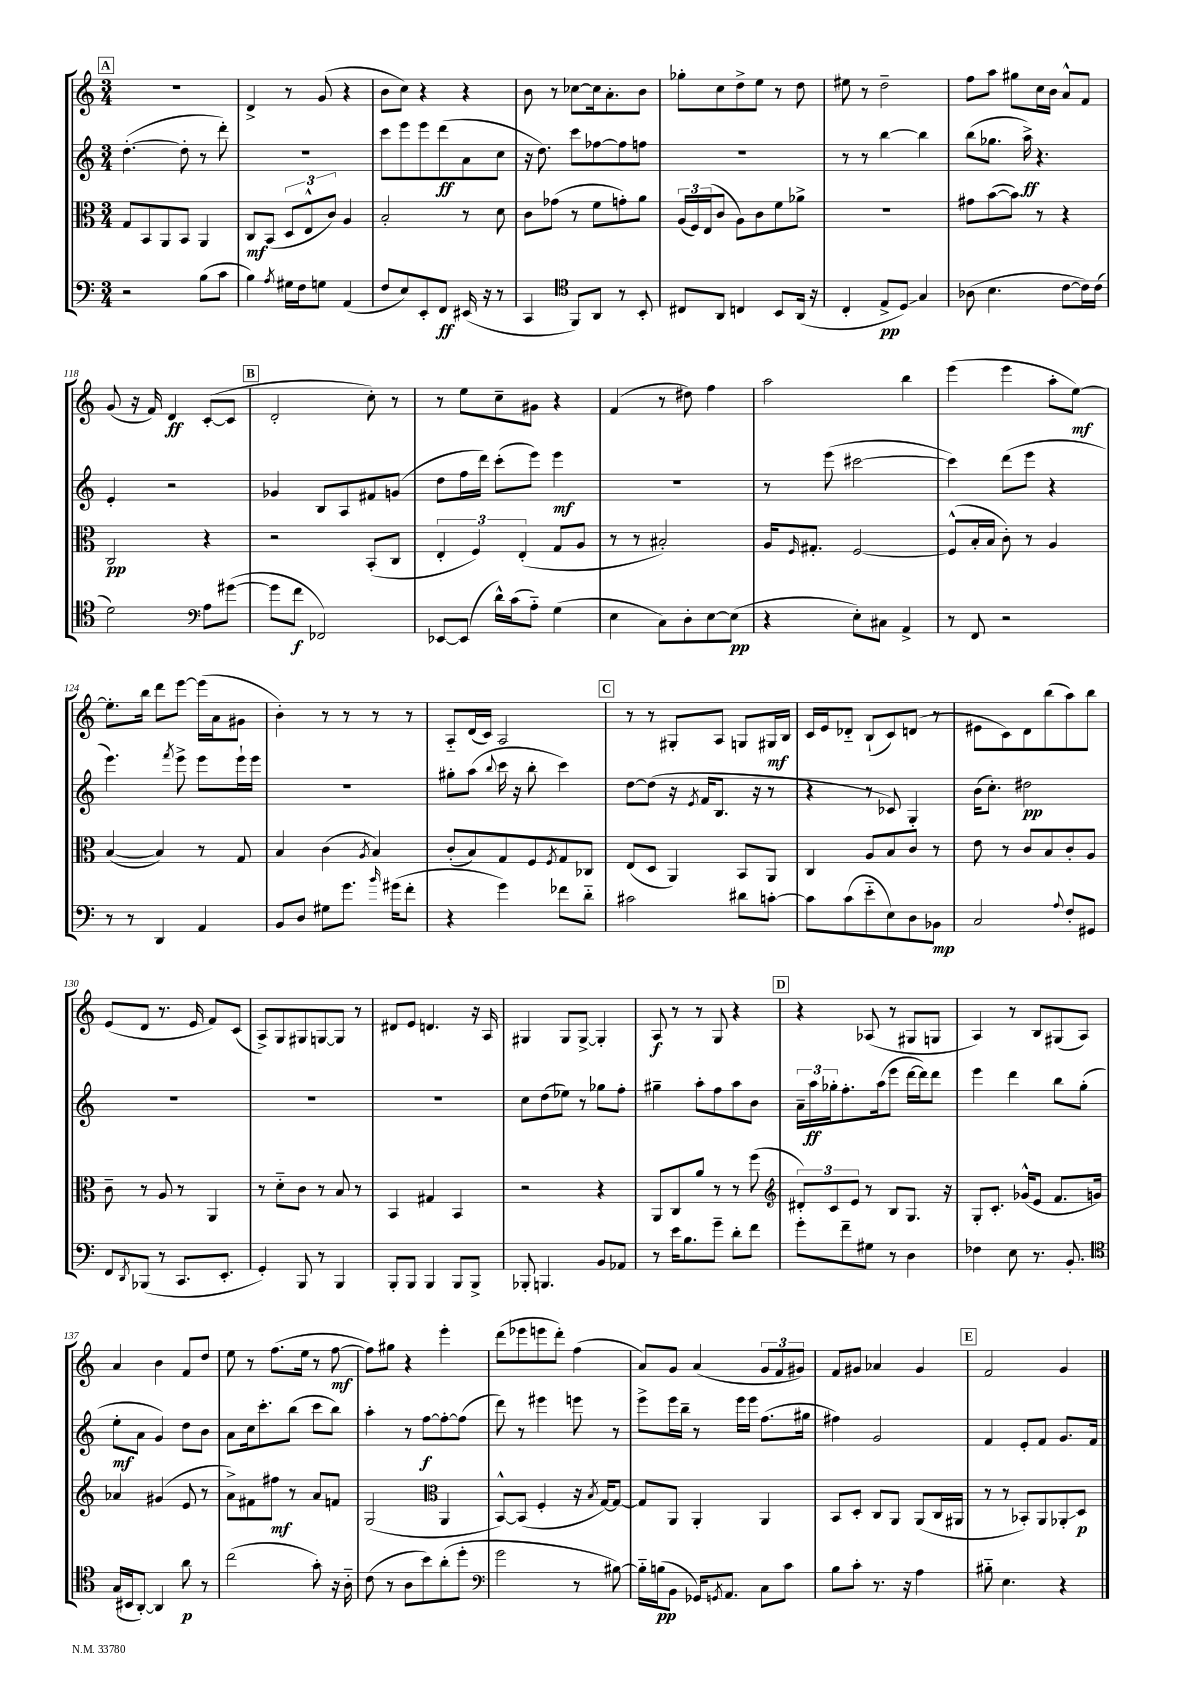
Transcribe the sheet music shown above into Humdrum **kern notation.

**kern	**kern	**kern	**kern
*staff4	*staff3	*staff2	*staff1
*clefF4	*clefC3	*clefG2	*clefG2
*k[]	*k[]	*k[]	*k[]
*M3/4	*M3/4	*M3/4	*M3/4
2r	8G	([4.dd'	2.r
.	8BB	.	.
.	8AA	.	.
.	8BB	8dd']	.
(8B	4AA	8r	.
8c	.	8ddd')	.
=	=	=	=
4B)	8C	2.r	4d^
.	(8BB	.	.
8qA	.	.	.
16G#	12D	.	8r
16F	.	.	.
.	12E^^	.	.
8G	.	.	(8g
.	12c)	.	.
(4AA	4A	.	4r
=	=	=	=
8F	2B'	8ccc	8b
8E)	.	8eee	8cc)
8EE'	.	8eee	4r
8FF	.	(8ddd	.
(16EE#	8r	8a	4r
16r	.	.	.
8r	8d	8cc	.
=	=	=	=
4CC	8c	16r	8b
.	.	8.dd)	.
.	(8g-	.	8r
*clefC4	*	*	*
8FF)	8r	8ccc	[8cc-
8AA	8f	[8ff-	16cc-]
.	.	.	8.a'
8r	8g')	8ff-]	.
8BB'	8a	8ff	8b
=	=	=	=
8C#	(24A	2.r	8gg-'
.	24F)	.	.
.	(24E	.	.
8AA	8c	.	8cc
4C	8A)	.	8dd^
.	8c	.	8ee
8BB	8f	.	8r
(16AA	8a-^	.	8dd
16r	.	.	.
=	=	=	=
4C'	2.r	8r	8ee#
.	.	8r	8r
8E^	.	[4bb	2dd~
8D)	.	.	.
4G	.	4bb]	.
=	=	=	=
(8A-	8g#	(8bb	8ff
4.B	([8b	8.gg-	8aa
.	8b])	.	8gg#
.	.	16aa^)	.
.	8r	4.r	16cc
.	.	.	16b
[8c	4r	.	8a^^
16c])	.	.	8f
(16c	.	.	.
=	=	=	=
2d)	2C	4e'	(8g
.	.	.	16r
.	.	.	16f)
.	.	2r	4d
*clefF4	*	*	*
8A	4r	.	([8c'
([8g#	.	.	8c]
=	=	=	=
8g#]	2r	4g-	2d'
8f	.	.	.
2FF-)	.	8B	.
.	.	8A	.
.	(8BB'	8f#	8cc')
.	8C	(8g	8r
=	=	=	=
[8EE-	6E'	8dd	8r
(8EE-]	.	16ff	8ee
.	6F)	.	.
.	.	16ddd)	.
16d^^)	.	(8ccc'	8cc~
(16c	.	.	.
.	(6E'	.	.
8A'~)	.	8eee)	8g#
(4G	8G	4eee	4r
.	8A	.	.
=	=	=	=
4E	8r	2.r	(4f
.	8r	.	.
8C)	2B#')	.	8r
8D'	.	.	8dd#)
[8E	.	.	4ff
(8E]	.	.	.
=	=	=	=
4r	16A	8r	2aa
.	16qqF	.	.
.	8.G#'	.	.
.	.	(8eee	.
8E')	[2F	[2ccc#	.
8C#	.	.	.
4AA^	.	.	4bb
=	=	=	=
8r	(8F^^]	4ccc#])	(4eee
8FF	16B'	.	.
.	16B	.	.
2r	8c')	(8ddd	4eee
.	8r	8eee	.
.	4A	4r	8aa'
.	.	.	[8ee)
=	=	=	=
8r	([4B	4.eee)	8.ee']
8r	.	.	.
.	.	.	16bb
4DD	4B])	.	8ddd
.	.	8qfff	.
.	.	8eee^	[8eee
4AA	8r	8eee	(16eee]
.	.	.	16a
.	8G	16eee`	8g#
.	.	16eee	.
=	=	=	=
8BB	4B	2.r	4b')
8D	.	.	.
8G#	(4c	.	8r
8.g	.	.	8r
.	8qA	.	.
.	4B)	.	8r
16qqb	.	.	.
(16g#	.	.	.
8f'	.	.	8r
=	=	=	=
4r	(8c'	8gg#'	8A'~
.	8B)	(8aa	(16d
.	.	.	16c)
.	.	8qqbb	.
4g)	8G	16ccc	2A
.	.	16r	.
.	8F	8bb'	.
.	8qF	.	.
8f-	8G	4ccc)	.
8d'~	8C-	.	.
=	=	=	=
2c#	(8E	[8dd	8r
.	8D	(8dd]	8r
.	4AA)	16r	8G#'
.	.	8qe	.
.	.	16f	.
.	.	8.B	8A
8d#	8BB	.	8G
.	.	16r	.
[8c'	8AA	8r	16G#
.	.	.	16B
=	=	=	=
8c]	4C	4r	16c
.	.	.	16e
(8c	.	.	8d-'~
8e'~	8A	8r	(8B`
8E)	8B	8c-)	8c)
8D	8c	4G'	(8d
8BB-	8r	.	8r
=	=	=	=
2C	8e	(16b	8e#
.	.	8.cc')	.
.	8r	.	8c)
.	8c	2dd#	8d
.	8B	.	(8bb
8qqA	.	.	.
8F'	8c'	.	8aa)
8GG#	8A	.	8bb
=	=	=	=
8FF	8c~	2.r	(8e
8qDD	.	.	.
(8BBB-	8r	.	8d
8r	8A	.	8.r
8.CC	8r	.	.
.	.	.	16e
.	4AA	.	8f)
8.EE'	.	.	.
.	.	.	(8c
=	=	=	=
4GG')	8r	2.r	8A^)
.	8d'~	.	8G
8BBB	8c	.	8G#
8r	8r	.	[8G
4BBB	8B	.	8G]
.	8r	.	8r
=	=	=	=
8BBB'	4BB	2.r	8d#
8BBB	.	.	8e
4BBB	4G#	.	4.d
8BBB	4BB	.	.
8BBB^	.	.	16r
.	.	.	16A
=	=	=	=
8BBB-'	2r	8cc	4G#
4.BBB	.	(8dd	.
.	.	8ee-)	8G#
.	.	8r	[8G#^
8BB	4r	8gg-	4G#']
8AA-	.	8ff'	.
=	=	=	=
8r	8AA	4gg#~	8A
16e	8C	.	8r
8.B	.	.	.
.	8a	8aa'	8r
8g~	8r	8ff	8G
8d'	8r	8aa	4r
8f	(8ff	8b	.
=	=	=	=
*	*clefG2	*	*
8g'	12d#')	24a~	4r
.	.	24aa	.
.	12c	24gg-'	.
8f~	.	8.ff'	.
.	12e	.	.
8G#	8r	.	(8A-
.	.	(16aa	.
8r	8B	8eee	8r
4D	8.G	[16ddd	8G#
.	.	16ddd])	.
.	.	8ddd	8G
.	16r	.	.
=	=	=	=
4F-	8G'	4eee	4A)
.	8.c'	.	.
8E	.	4ddd	8r
.	(16g-^^	.	.
8.r	8e	.	8B
.	8.f	8bb	(8G#
8.BB'	.	.	.
.	.	(8gg'	8A)
.	16g)	.	.
=	=	=	=
*clefC4	*	*	*
(16G	4a-	8ee'	4a
16BB#	.	.	.
[8AA')	.	8a	.
4AA]	(4g#	4g)	4b
8a	8e	8dd	8f
8r	8r	8b	8dd
=	=	=	=
(2cc	8a^)	8a	8ee
.	8f#	16cc	8r
.	.	8.ccc'	.
.	8ff#	.	(8.ff
.	8r	(8bb	.
.	.	.	16ee
8g')	8a	8ccc	8r
16r	8f	8bb)	[8ff
16A'~	.	.	.
=	=	=	=
(8c	(2G	4aa'	8ff])
8r	.	.	8gg#
8A	.	8r	4r
8b)	.	[8ff	.
*	*clefC3	*	*
(8a'	4AA	8ff'_	4eee'
8dd'	.	(8ff]	.
=	=	=	=
*clefF4	*	*	*
2g	[8BB^^)	8ddd)	(8ddd
.	(8BB]	8r	8eee-
.	4F'	4eee#	8eee
.	.	.	8ddd')
8r	16r	8eee	(4ff
.	8qB	.	.
.	[16G)	.	.
[8B#)	8G_	8r	.
=	=	=	=
16B#'~]	8G]	8eee^	8a)
(16B	.	.	.
8BB	8AA	16eee	8g
.	.	16bb~	.
16GG-)	4AA'	8r	(4a
8qGG	.	.	.
8.AA	.	.	.
.	.	16eee	.
.	.	16eee	.
8C	4AA	(8.ff	12g
.	.	.	12f
8c	.	.	.
.	.	.	12g#)
.	.	16gg#	.
=	=	=	=
8B	8BB	4ff#)	8f
8c'	8D'	.	8g#
8.r	8C	2g	4a-
.	8AA	.	.
16r	.	.	.
4A	(8AA	.	4g#
.	16C	.	.
.	16AA#	.	.
=	=	=	=
8B#'~	8r	4f	2f
4.E	8r	.	.
.	8BB-')	8e'	.
.	8AA	8f	.
4r	8AA-'	8.g	4g
.	8D	.	.
.	.	16f	.
==	==	==	==
*-	*-	*-	*-
